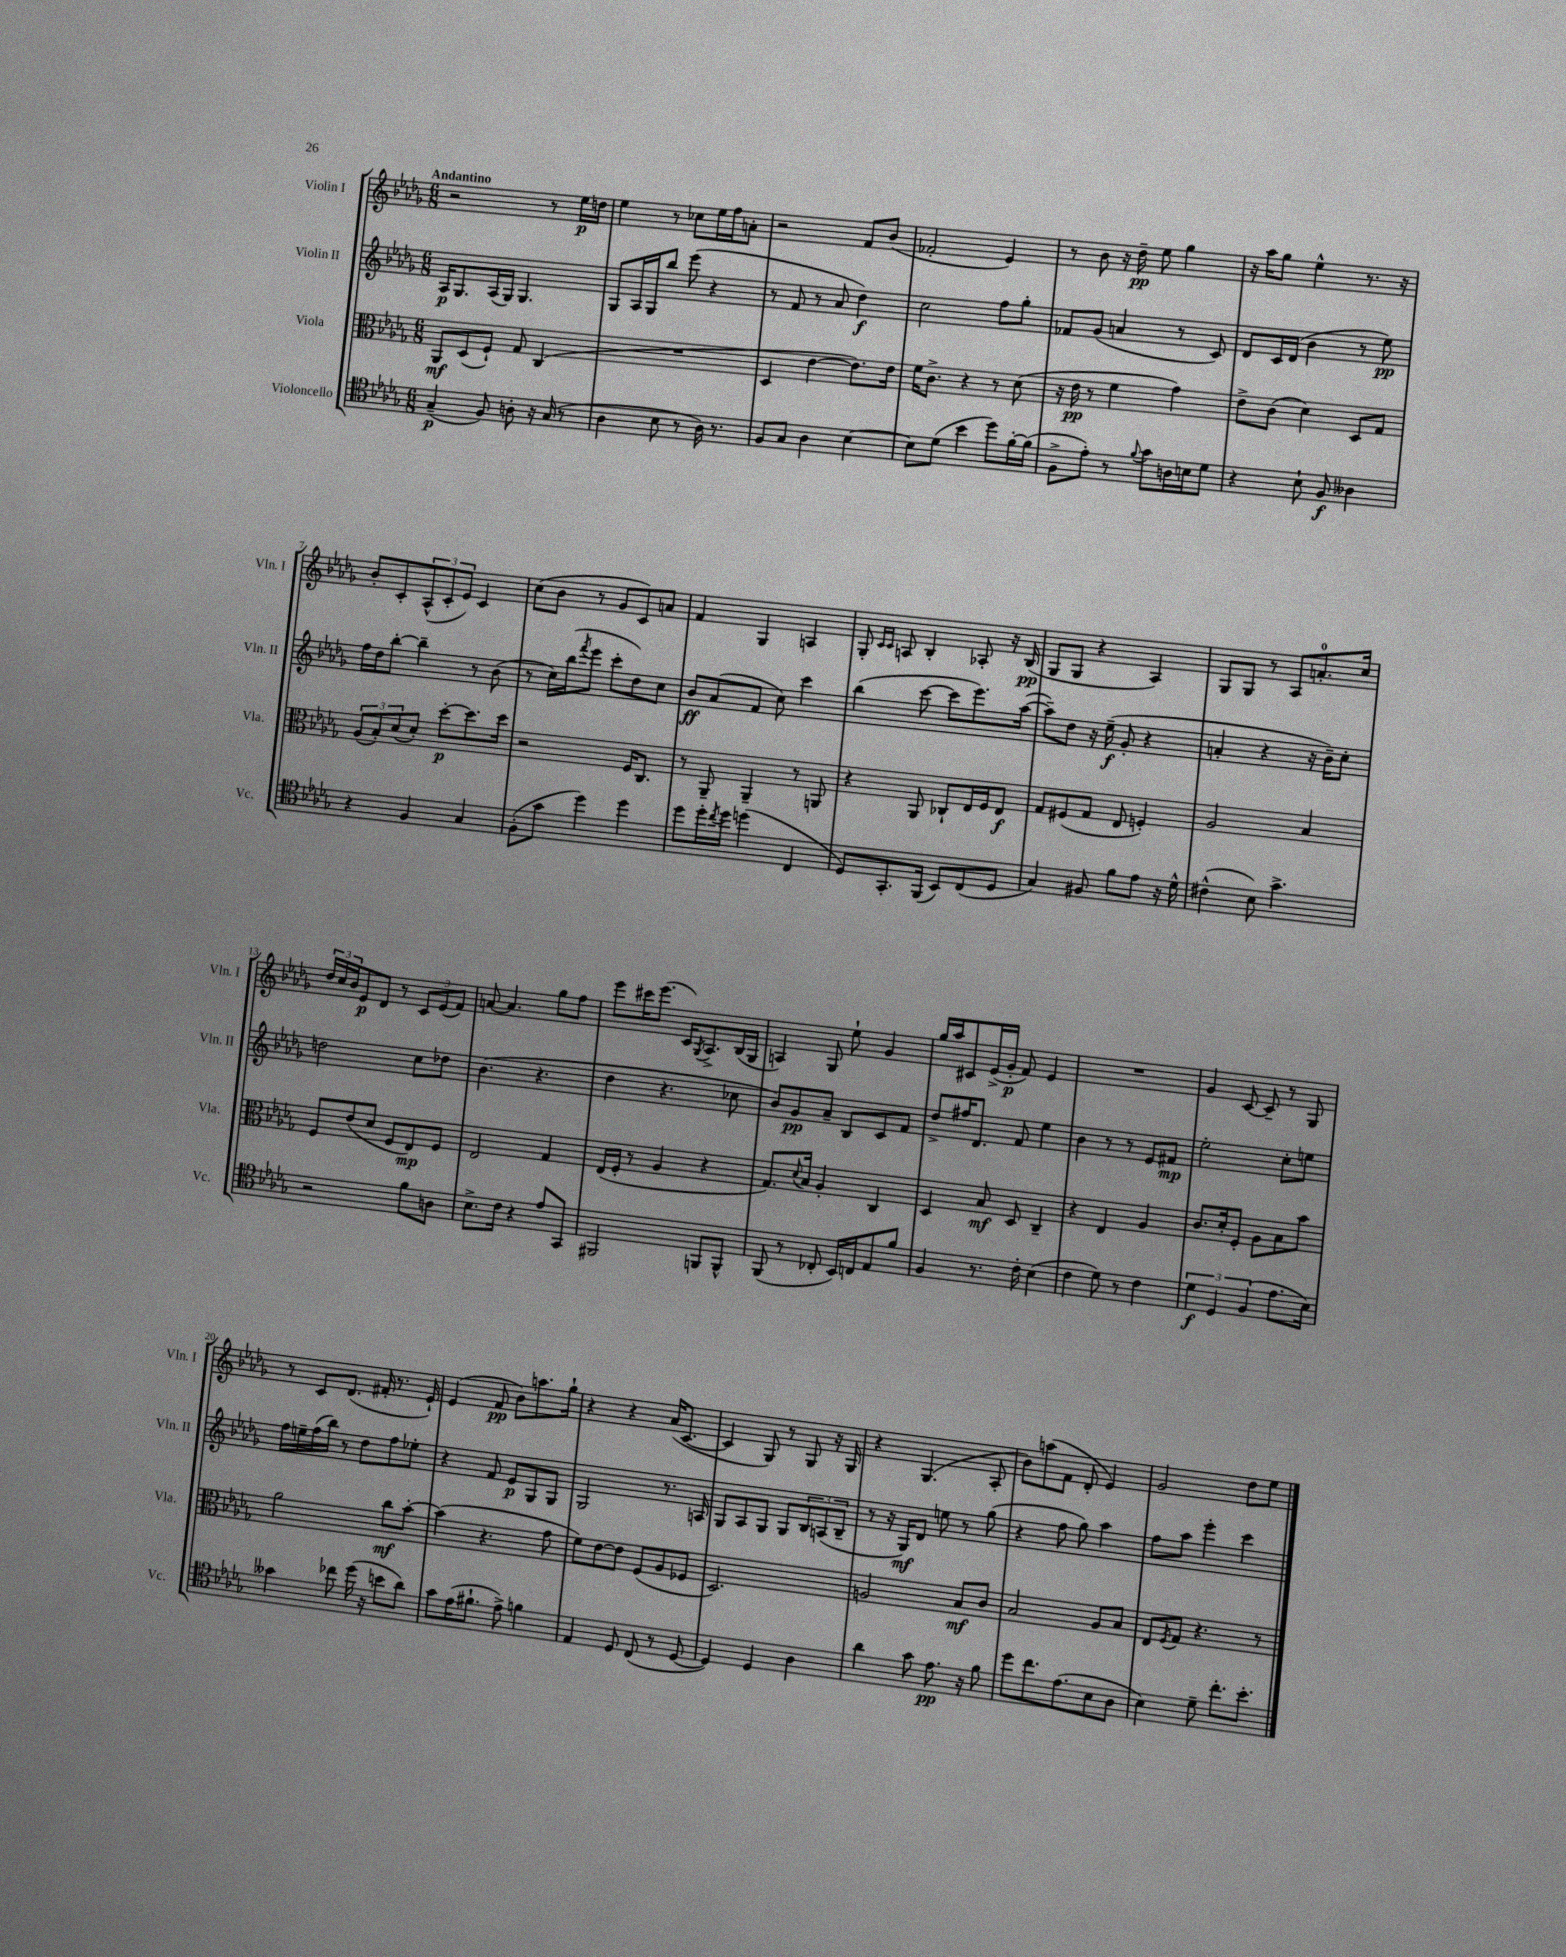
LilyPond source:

<<
\new StaffGroup <<
\new Staff = "s0" \with { instrumentName = "Violin I" shortInstrumentName = "Vln. I" } {
    \clef treble \key des \major \numericTimeSignature \time 6/8 \tempo "Andantino"
    r2 r8 ees''16\p d''16 |
    ees''4 r8 ces''8 ees''16 f''16 a'8-. |
    r2 f'8 bes'8( |
    fes'2-. ees'4) |
    r8 bes'8 r16 des''16--\pp ees''8 ges''4 |
    r16 aes''16 ges''8 ees''4-^ r8. r16 |
    bes'8-. c'8-. \tuplet 3/2 { aes8-^( c'8-. ees'8) } c'4 |
    c''8( bes'8 r8 ges'8 c'8) a'8 |
    f'4 ges4 a4 |
    ges8-. \grace { c'16 c'16 } a8 bes4-. aes8-. r16 bes16\pp( |
    ges8 ges8 r4 aes4) |
    ges8 ges8 r8 aes8 a'8.-0-. c''16 |
    \tuplet 3/2 { des''16 c''16 bes'16 } ees'8\p des'8 r8 \tuplet 3/2 { c'8 ees'8( f'8) } |
    a'8~ a'4. ges''8 f''8 |
    ees'''8 cis'''16 ees'''8.( c'16) \acciaccatura { ges8 } aes8.-> bes16( ges16 |
    a4) ges8 ees''8-! ges'4 |
    ges''16 aes''16 cis'8 ees'16->( ges'16-.\p f'8) ees'4 |
    R2. |
    ges'4 c'8~ c'8-- r8 ges8 |
    r8 c'8 des'8.( fis'16-. r8. ees'16-!) |
    ees'4( f'8\pp bes'8) a''8. ges''16-! |
    r4 r4 aes'16( c'8.~ |
    c'4 ges8) r8 ges8 r16 ges16 |
    r4 ges4.( aes8-. |
    bes'8) a''8( f'8 des'8-. ees'4) |
    ges'2 des''8 ees''8 \bar "|." |
}
\new Staff = "s1" \with { instrumentName = "Violin II" shortInstrumentName = "Vln. II" } {
    \clef treble \key des \major \numericTimeSignature \time 6/8
    aes16\p ges8. aes16( ges16) ges4. |
    ges8 aes16 ges16 bes''8 ees'''8( r4 |
    r8 f'8 r8 aes'8 des''4\f) |
    c''2 f''8 ges''8-. |
    fes'8 ges'8( a'4 r8 c'8) |
    des'8 c'16 des'16( bes'4 r8 ees''8\pp) |
    f''16 des''16 bes''8~-. bes''4-- r8 bes'8( |
    r8 c''16) bes''16( \acciaccatura { f'''8 } ees'''8 c'''8-. des''8) c''8 |
    bes'8\ff aes'8( f'8 c''8) c'''4 |
    bes''4( c'''8~ c'''8 ees'''8.) aes''16~( |
    aes''8--) des''8 r16 ees''16--\f( ges'8-. r4 |
    a'4-. r4 r16 bes'16--) c''8-. |
    d''2 c''8 des''8 |
    bes'4.( r4. |
    des''4 r4. ces''8 |
    bes'8) ges'8\pp aes'8-- bes8 c'8 f'8 |
    des''8-> fis''16 des'8. f'8 ees''4 |
    bes'4 r8 r8 ees'8 fis'8\mp |
    ees''2-. c''8-. e''8 |
    f''16 e''16-- f''16( bes''16) r8 des''8 f''8 ees''8-. |
    r4 f'8 ees'8\p ges8 ges8 |
    ges2 r8. a16 |
    ges8 aes8 ges8 ges8 \tuplet 3/2 { bes8 a8( bes8-- } |
    r8 r16 ges16\mf) des'8 e''8 r8 ges''8( |
    r4 f''8 ges''8) aes''4 |
    f''8 aes''8 ees'''4-. c'''4 \bar "|." |
}
\new Staff = "s2" \with { instrumentName = "Viola" shortInstrumentName = "Vla." } {
    \clef alto \key des \major \numericTimeSignature \time 6/8
    aes,8\mf des8( f8-!) ges8 c4( |
    R2. |
    des4 ees'4~ ees'8.) ees'16 |
    f'16 c'8.-> r4 r8 des'8( |
    r16 ees'16\pp r8 f'4 ges'4) |
    ees'8-> c'8( des'4) des8 ges8 |
    \tuplet 3/2 { aes8( bes8-.) des'8( } des'8-.) des''8~-.\p des''8. des''16 |
    r2 f16 c8. |
    r8 aes,8-- aes,4-- r8 a,8 |
    r4 aes,8 ces8-! ees16 f16 ees8\f |
    ges8 fis8( ges8 ees8 f4-.) |
    aes2 bes4 |
    f8 ees'8( des'8 f8 ees8\mp) f8 |
    ees2 ges4 |
    ees16( f16-. r8 aes4 r4 |
    ges8.) \appoggiatura { des'8 } bes16 aes4-. c4 |
    des4 bes8\mf des8 c4-- |
    r4 ees4 aes4 |
    c'8. des'16-. f8-. aes8 bes8 bes'8 |
    aes'2 c''8\mf bes'8~-. |
    bes'4( r4. ges'8 |
    f'8) ees'8~ ees'8 f8( aes8 fes8 |
    des2.) |
    a2 bes8\mf c'8 |
    bes2 aes8 bes8 |
    ees8 \acciaccatura { f8 } ges8 r4. r8 \bar "|." |
}
\new Staff = "s3" \with { instrumentName = "Violoncello" shortInstrumentName = "Vc." } {
    \clef tenor \key des \major \numericTimeSignature \time 6/8
    ges4--\p( f8) a8-. r16 ges16( r8 |
    aes4 bes8 r8 aes16) r8. |
    f8 ges8 aes4 bes4~ |
    bes8 des'8( bes'4 des''8) f'16~-. f'16( |
    f8-> ees'8-.) r8 \appoggiatura { f'8 } ges'8 a16 b16 des'8 |
    r4 bes8-! f8\f aeses4 |
    r4 f4 ges4 |
    f8-.( ges'8 des''4) des''4 |
    des''8 des''16-. \acciaccatura { c''8 } des''16 d''4( c4 |
    des8) ges,8.-. f,16( bes,8) c8( des8 |
    ges4) fis8 f'8 ees'8 r16 des'16-^ |
    cis'4-^( bes8) ges'4.-> |
    r2 f'8 a8 |
    bes8.-> c'16 r4 ees'8 ges,8 |
    fis,2 f,8 f,8-^ |
    f,8( r8 ces8-. bes,16) c16 ees8 f'8 |
    f4 r8. c'16-. bes4( |
    c'4 des'8) r8 c'4 |
    \tuplet 3/2 { des'4\f des4 f4( } ees'8. bes16) |
    geses'4 ces''8 des''16( r16 b'8 aes'8) |
    ges'8 ees'16( fis'8.-! ees'8->) f'4 |
    ees4 des8 c8( r8 des8~ |
    des4) des4 aes4 |
    aes'4 ges'8 ees'8.\pp r16 f'8 |
    des''8 c''8. ees'8.( bes8 aes8 |
    bes4) des'8-- c''8.-. bes'8.-. \bar "|." |
}
>>
>>
